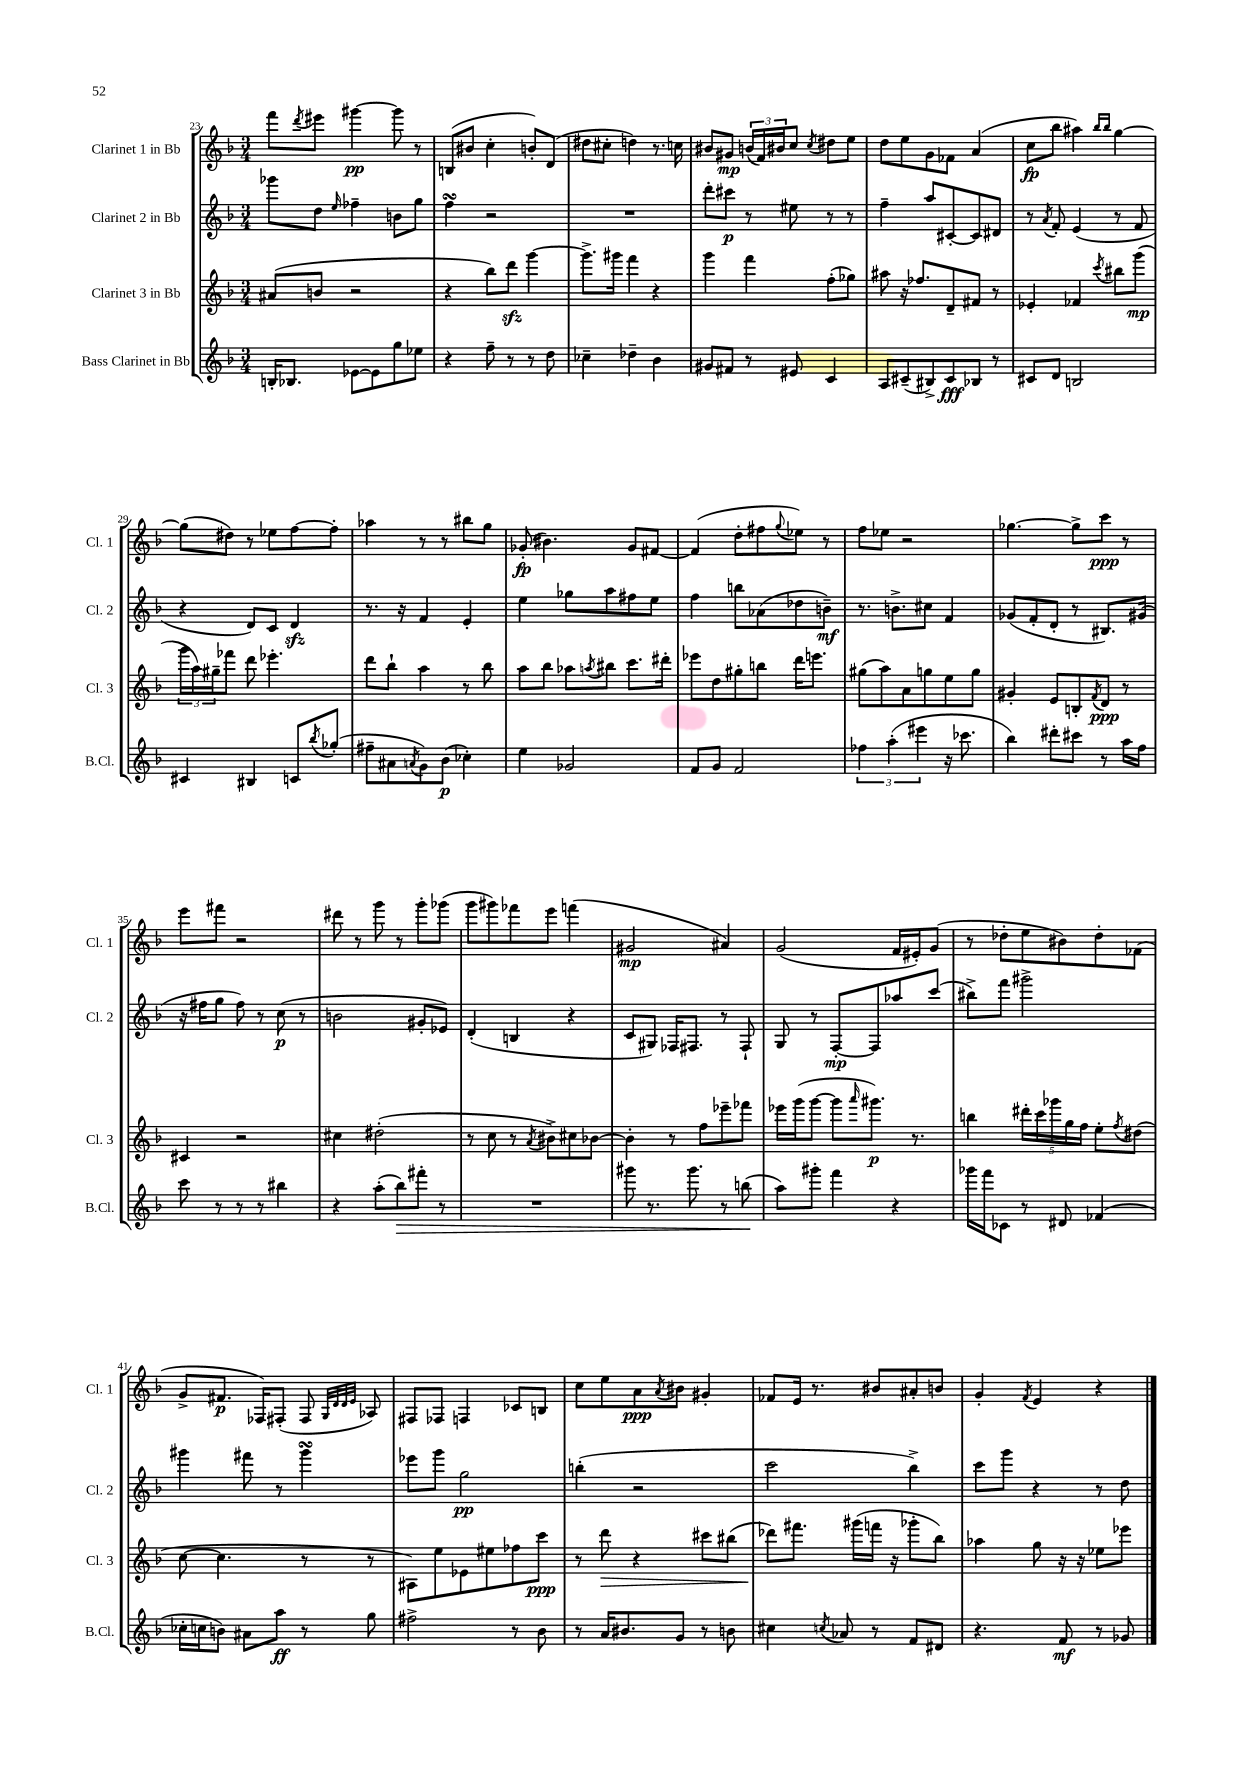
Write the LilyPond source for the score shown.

<<
\new StaffGroup <<
\new Staff = "s0" \with { instrumentName = "Clarinet 1 in Bb" shortInstrumentName = "Cl. 1" } {
    \clef treble \key f \major \numericTimeSignature \time 3/4
    f'''8 \acciaccatura { d'''8 } eis'''8 gis'''4~\pp gis'''8 r8 |
    b8( bis'8 c''4-. b'8-.) d'8( |
    dis''8 cis''8-. d''4) r8. c''16 |
    bis'8 gis'8\mp \tuplet 3/2 { b'16( f'16) bis'16 } c''8 \acciaccatura { c''8 } dis''8 e''8 |
    d''8 e''8 g'8 fes'8 a'4( |
    c''8\fp bes''8 ais''4) \grace { bes''16 bes''16 } g''4~ |
    g''8( dis''8) r8 ees''8 f''8~ f''8-. |
    aes''4 r8 r8 bis''8 g''8 |
    ges'8-.\fp( bis'4.) ges'8 fis'8~ |
    fis'4( d''8-. fis''8 \appoggiatura { g''8 } ees''8) r8 |
    f''8 ees''8 r2 |
    ges''4.~ ges''8-> c'''8\ppp r8 |
    e'''8 fis'''8 r2 |
    dis'''8 r8 g'''8 r8 g'''8-. ges'''8( |
    g'''8 gis'''8) fes'''8 e'''8 f'''4( |
    gis'2\mp ais'4) |
    g'2( f'16 eis'16-.) g'8( |
    r8 des''8-. e''8 bis'8) des''8-. fes'8( |
    g'8-> fis'8.\p fes16) fis8-.( fis8 \grace { g32 d'32 d'32 e'32 } aes8) |
    fis8 fes8 f4 ces'8 b8 |
    c''8 e''8 a'8\ppp \acciaccatura { a'8 } bis'8 gis'4-. |
    fes'8 e'16 r8. bis'8 ais'8-. b'8 |
    g'4-. \acciaccatura { f'8 } e'4 r4 \bar "|." |
}
\new Staff = "s1" \with { instrumentName = "Clarinet 2 in Bb" shortInstrumentName = "Cl. 2" } {
    \clef treble \key f \major \numericTimeSignature \time 3/4
    ges'''8 d''8 \grace { e''16 } fes''4-- b'8 g''8 |
    f''4\turn r2 |
    R2. |
    d'''8-. cis'''8\p r8 eis''8 r8 r8 |
    f''4-- a''8 cis'8~-. cis'8 dis'8 |
    r8 \acciaccatura { a'8 } f'8-. e'4( r8 f'8 |
    r4 d'8) c'8 d'4\sfz |
    r8. r16 f'4 e'4-. |
    e''4 ges''8 a''8 fis''8 e''8 |
    f''4 b''8 aes'8( des''8 b'8--\mf) |
    r8. b'8.-> cis''8 f'4 |
    ges'8( f'8-. d'8-. r8 bis8.) gis'16( |
    r16 fis''16 g''8 fis''8) r8 c''8\p( r8 |
    b'2 gis'8-. ees'8) |
    d'4-.( b4 r4 |
    c'8 gis8) fes16 fis8. r8 fis8-! |
    g8 r8 f8~-.\mp f8 aes''8 c'''8( |
    bis''8->) f'''8 gis'''2-> |
    gis'''4 fis'''8 r8 gis'''4\turn |
    ees'''8 g'''8 g''2\pp |
    b''4-.( r2 |
    c'''2 bes''4->) |
    c'''8 g'''8 r4 r8 d''8 \bar "|." |
}
\new Staff = "s2" \with { instrumentName = "Clarinet 3 in Bb" shortInstrumentName = "Cl. 3" } {
    \clef treble \key f \major \numericTimeSignature \time 3/4
    ais'8( b'8 r2 |
    r4 bes''8) d'''8\sfz g'''4~ |
    g'''8.-> gis'''16 f'''4 r4 |
    g'''4 f'''4 f''8-.( ges''8) |
    ais''8 r16 fes''8. d'8-- fis'8 r8 |
    ees'4-. fes'4 \acciaccatura { c'''8 } bis''8 g'''8\mp( |
    \tuplet 3/2 { g'''16 a''16) gis''16-- } fes'''8 d'''8 ees'''4.-. |
    d'''8 bes''8-! a''4 r8 bes''8 |
    a''8 bes''8 aes''8 \acciaccatura { a''8 } bis''8 c'''8. dis'''16-. |
    ees'''8 d''8 gis''8-. b''8 d'''16 e'''8. |
    gis''8( a''8) a'8 g''8 e''8 g''8 |
    gis'4-. e'8 b8-. \acciaccatura { f'8 } d'8\ppp r8 |
    cis'4 r2 |
    cis''4 dis''2-.( |
    r8 c''8 r8 \acciaccatura { a'8 } bis'8->) cis''8 bes'8~ |
    bes'4-. r8 f''8 ees'''8-- fes'''8 |
    ees'''16 g'''16( g'''8~ g'''8 \grace { a'''16 } gis'''8.\p) r8. |
    b''4 \tuplet 5/4 { dis'''16-. c'''16 ges'''16 g''16 f''16 } e''8-. \acciaccatura { f''8 } dis''8( |
    c''8~ c''4. r8 r8 |
    ais8) e''8 ees'8 eis''8 fes''8 c'''8\ppp |
    r8 d'''8\> r4 cis'''8 bis''8( |
    des'''8\!) fis'''8. gis'''16( f'''16 r16 ges'''8-. bes''8) |
    aes''4 g''8 r16 r16 ees''8 ees'''8 \bar "|." |
}
\new Staff = "s3" \with { instrumentName = "Bass Clarinet in Bb" shortInstrumentName = "B.Cl." } {
    \clef treble \key f \major \numericTimeSignature \time 3/4
    b16-. bes8. ees'8~ ees'8 g''8 ees''8 |
    r4 f''8-- r8 r8 d''8 |
    ces''4-- des''4-- bes'4 |
    gis'8 fis'8 r8 eis'8 c'4 |
    a8 cis'8--( bis8->) cis'8\fff bes8 r8 |
    cis'8 d'8 b2 |
    cis'4 bis4 c'8 \acciaccatura { bes''8 } ges''8-.( |
    fis''8-- ais'8 \acciaccatura { a'8 } g'8) bes'8\p( ces''4-.) |
    e''4 ges'2 |
    f'8 g'8 f'2 |
    \tuplet 3/2 { fes''4 a''4-.( eis'''4 } r16 ces'''8. |
    bes''4) dis'''8-. cis'''8 r8 a''16 f''16 |
    c'''8 r8 r8 r8 bis''4 |
    r4 a''8-.( bes''8\>) fis'''8-. r8 |
    R2. |
    gis'''8 r8. gis'''8. r8 b''8\!( |
    a''8) gis'''8-. f'''4 r4 |
    ges'''16 f'''16 ces'8 r8 dis'8 fes'4( |
    ces''16-. c''16 b'8) ais'8 a''8\ff r8 g''8 |
    fis''2-> r8 bes'8 |
    r8 a'16 bis'8. g'8 r8 b'8 |
    cis''4 \acciaccatura { c''8 } aes'8 r8 f'8 dis'8 |
    r4. f'8\mf r8 ges'8 \bar "|." |
}
>>
>>
\layout { \context { \Score currentBarNumber = #23 } }
